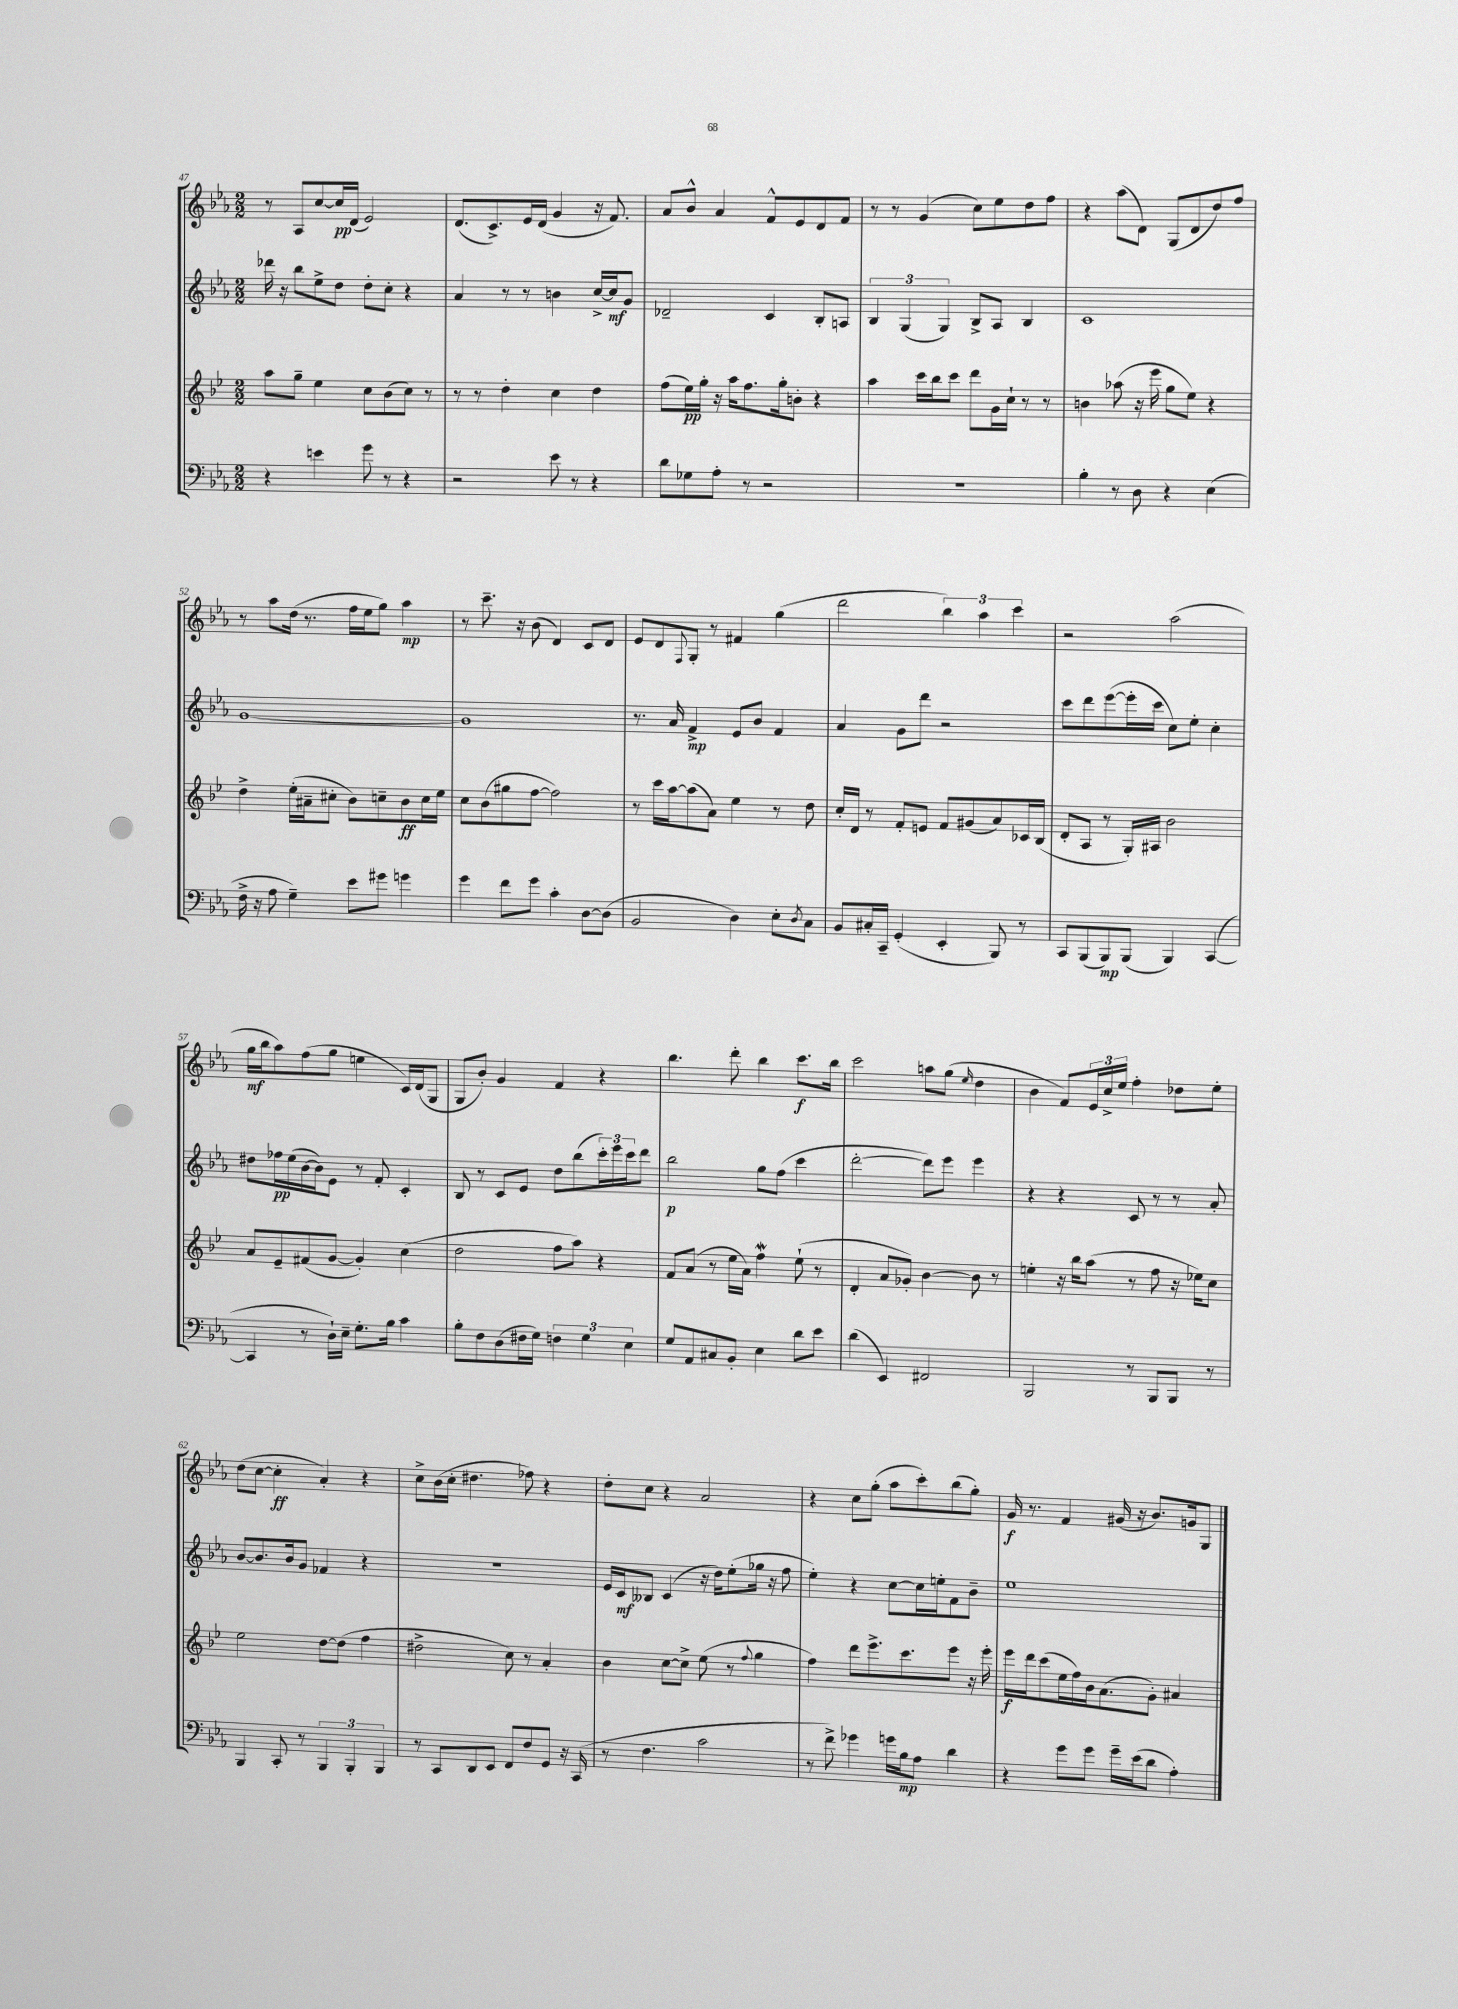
<<
\new StaffGroup <<
\new Staff = "s0" {
    \clef treble \key ees \major \numericTimeSignature \time 2/2
    r8 aes8 c''8~ c''16\pp d'16( ees'2) |
    d'8.( c'8.->) ees'16 d'16( g'4 r16 f'8.) |
    aes'8 bes'8-^ aes'4 f'8-^ ees'8 d'8 f'8 |
    r8 r8 g'4( c''8) ees''8 d''8 f''8 |
    r4 aes''8( d'8) g8( d'8 d''8) f''8 |
    r8 aes''8 d''16( r8. f''16 ees''16 g''8) aes''4\mp |
    r8 c'''8.-- r16 bes'8( d'4) c'8 d'8 |
    ees'8 d'8 \appoggiatura { f8 } g8-. r8 fis'4 g''4( |
    d'''2 \tuplet 3/2 { bes''4) aes''4 c'''4 } |
    r2 aes''2( |
    g''16\mf bes''16 aes''8) f''8( g''8 e''4 c'16) d'16( g8 |
    g8 bes'8-.) g'4 f'4 r4 |
    bes''4. d'''8-. bes''4 c'''8.\f bes''16 |
    c'''2 a''8 g''8( \grace { ees''16 } d''4 |
    bes'4 f'8) \tuplet 3/2 { ees'16 c''16-> ees''16 } f''4-. des''8 ees''8-. |
    d''8( c''8~ c''4-.\ff aes'4-.) r4 |
    c''8-> bes'16( c''16-. dis''4. fes''8) r4 |
    d''8-. c''8 r4 aes'2 |
    r4 c''8 g''8-.( aes''8 c'''8-.) bes''8( g''8-.) |
    g'16\f r8. f'4 gis'16( r16 bes'8.) g'16 g8 \bar "|." |
}
\new Staff = "s1" {
    \clef treble \key ees \major \numericTimeSignature \time 2/2
    des'''16 r16 bes''8 ees''8-> d''8 d''8-. c''8-. r4 |
    aes'4 r8 r8 b'4 c''16~-> c''16\mf g'8 |
    des'2-- c'4 bes8-. a8 |
    \tuplet 3/2 { bes4 g4( g4) } bes8-> aes8 bes4 |
    c'1 |
    g'1~ |
    g'1 |
    r8. aes'16 f'4->\mp ees'8 bes'8 f'4 |
    aes'4 g'8 d'''8 r2 |
    c'''8 d'''8 ees'''8~( ees'''16-. c'''16 c''8) ees''8-. c''4-. |
    dis''8 fes''16\pp ees''16( bes'16~ bes'16) ees'8 r8 f'8-. c'4-. |
    bes8 r8 c'8 ees'8 d''8 bes''8( \tuplet 3/2 { c'''16-.) ees'''16 c'''16 } d'''8 |
    bes''2\p g''8 f''8( c'''4 |
    d'''2~-. d'''8) ees'''8 ees'''4 |
    r4 r4 c'8 r8 r8 aes'8-. |
    bes'8~ bes'8. bes'16 g'8 fes'4 r4 |
    R1 |
    ees'16 c'16\mf beses8 c'4( r16 d''16) ees''8-.( ges''16 r16 f''8 |
    ees''4-.) r4 c''8~ c''16 e''16-. f'8 bes'8-- |
    ees''1 \bar "|." |
}
\new Staff = "s2" {
    \clef treble \key bes \major \numericTimeSignature \time 2/2
    a''8 g''8-- ees''4 c''8 bes'8( c''8) r8 |
    r8 r8 d''4-. c''4 d''4 |
    f''8( ees''16\pp) g''16-. r16 a''16 f''8. g''16-. b'8-. r4 |
    a''4 c'''16 bes''16 c'''8 d'''8 g'16 c''16-! r8 r8 |
    b'4 aes''8( r16 ees'''16 g''8 ees''8) r4 |
    d''4-> ees''16-.( ais'16-- cis''8-. bes'8) c''8-- bes'8\ff c''16 ees''16 |
    c''8 bes'8( gis''8 f''8~ f''2) |
    r8 c'''16 a''16~ a''8( a'8) ees''4 r8 d''8 |
    c''16-. d'16 r8 f'8-. e'8 f'8 gis'8( a'8) ces'16 bes16( |
    d'8-. a8 r8 g16-.) ais16 bes'2 |
    a'8 ees'8-- fis'8( g'8~ g'4-.) c''4( |
    d''2 f''8 a''8) r4 |
    f'8 a'8( r8 ees''16 a'16) f''4\mordent ees''8-!( r8 |
    d'4-. a'8 ges'8-.) bes'4~ bes'8 r8 |
    e''4-. r16 bes''16 a''8( r8 f''8 r16 ees''16) c''8 |
    ees''2 d''8~ d''8( f''4 |
    dis''2-> c''8) r8 a'4-. |
    bes'4 c''8~ c''8-> ees''8( r8 \appoggiatura { f''8 } g''4 |
    f''4) d'''8 ees'''8.-> c'''8. ees'''8 r16 ees'''16-. |
    ees'''16\f d'''16 c'''8( ees''16 f''16) bes'16 a'8.( g'8-.) ais'4 \bar "|." |
}
\new Staff = "s3" {
    \clef bass \key ees \major \numericTimeSignature \time 2/2
    r4 e'4 g'8 r8 r4 |
    r2 ees'8 r8 r4 |
    d'8 ges8 aes8-. r8 r2 |
    R1 |
    bes4-. r8 d8 r4 ees4( |
    f16-> r16 aes8 g4--) ees'8 gis'8 g'4 |
    g'4 f'8 g'8 c'4-. d8~ d8( |
    bes,2 d4) ees8-. \acciaccatura { d8 } c8 |
    bes,8 cis16-. c,16-- g,4-.( ees,4-. bes,,8) r8 |
    c,8 bes,,8( bes,,8\mp) bes,,8( bes,,4) c,4~( |
    c,4 r8 d16-!) ees16-- g8.-. bes16 c'4 |
    bes8-. f8 d8( fis16 g16) \tuplet 3/2 { f4 g4 ees4 } |
    g8 aes,8 cis8 bes,8-. ees4 d'8 ees'8 |
    d'4( ees,4) fis,2 |
    bes,,2 r8 bes,,8 bes,,8 r8 |
    bes,,4 c,8-. r8 \tuplet 3/2 { bes,,4 bes,,4-. bes,,4 } |
    r8 c,8 d,8 ees,8 f,8 f8 g,8 r16 c,16( |
    r8 f4. c'2 |
    r8 f'8->) ges'4 g'16 bes16\mp aes8 d'4 |
    r4 g'8 g'8 g'16-- ees'16( d'8 aes4-.) \bar "|." |
}
>>
>>
\layout { \context { \Score currentBarNumber = #47 } }
